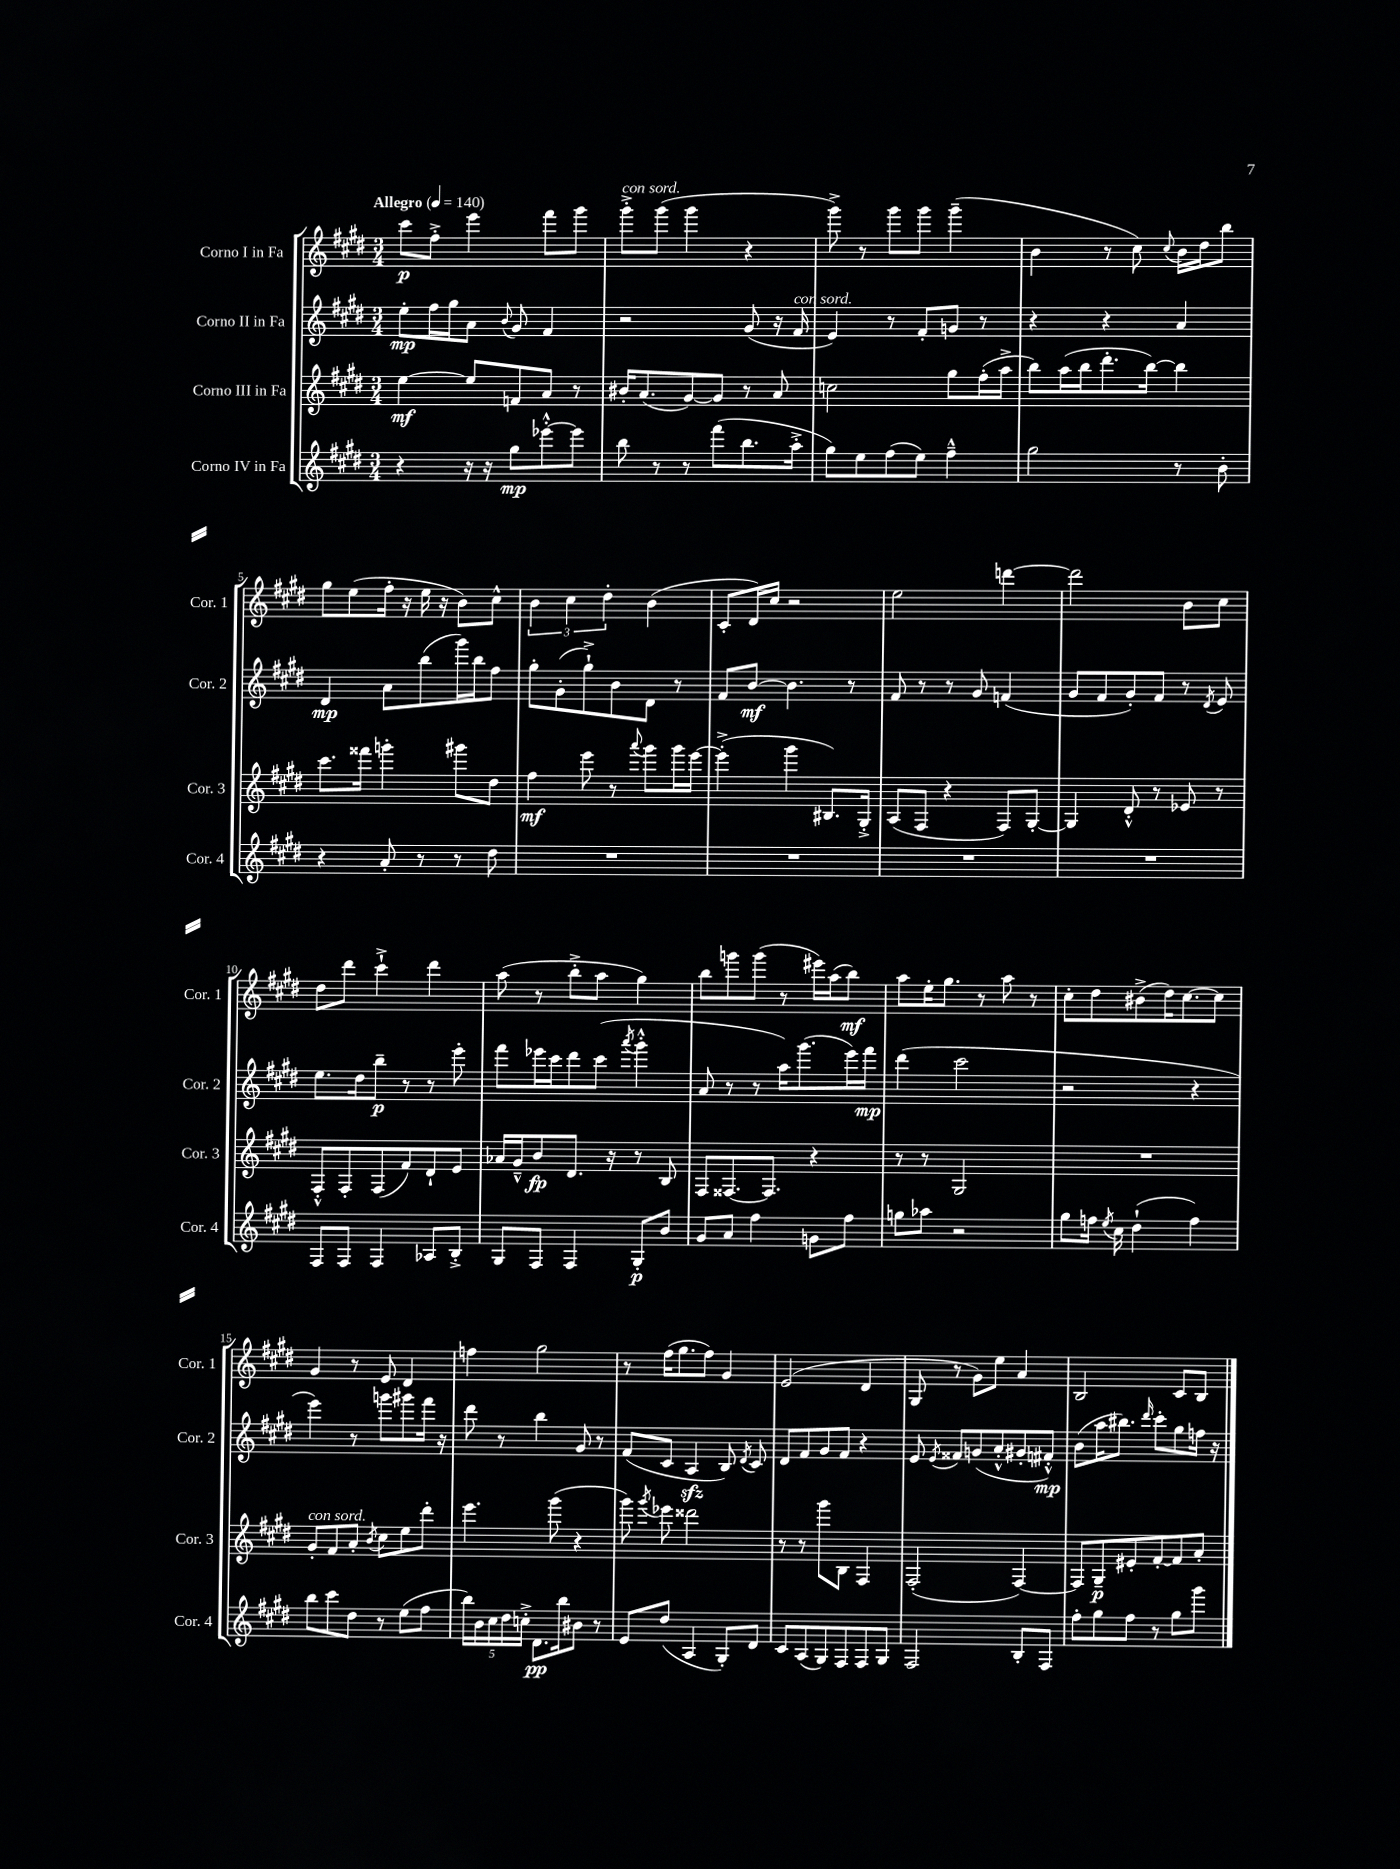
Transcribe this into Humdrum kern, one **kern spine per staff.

**kern	**dynam	**kern	**dynam	**kern	**dynam	**kern	**dynam
*part4	*part4	*part3	*part3	*part2	*part2	*part1	*part1
*staff4	*staff4	*staff3	*staff3	*staff2	*staff2	*staff1	*staff1
*I"Corno IV in Fa	*	*I"Corno III in Fa	*	*I"Corno II in Fa	*	*I"Corno I in Fa	*
*I'Cor. 4	*	*I'Cor. 3	*	*I'Cor. 2	*	*I'Cor. 1	*
*clefG2	*	*clefG2	*	*clefG2	*	*clefG2	*
*k[f#c#g#d#]	*	*k[f#c#g#d#]	*	*k[f#c#g#d#]	*	*k[f#c#g#d#]	*
*M3/4	*	*M3/4	*	*M3/4	*	*M3/4	*
*MM140	*	*MM140	*	*MM140	*	*MM140	*
=1	=1	=1	=1	=1	=1	=1	=1
!	!	!	!	!	!	!LO:TX:a:B:t=Allegro	!
4r	.	[4ee\	mf	8ee'\L	mp	8ccc#\L	p
.	.	.	.	16ff#\L	.	8ff#'^\J	.
.	.	.	.	16gg#\J	.	.	.
16r	.	8ee/L]	.	8a\J	.	4eee\	.
16r	.	.	.	.	.	.	.
.	.	.	.	8qqb/	.	.	.
8gg#\L	mp	8fn/	.	8g#/	.	.	.
[8eee-X'^^\	.	8a/J	.	4f#/	.	8fff#\L	.
8eee-\J]	.	8r	.	.	.	8ggg#\J	.
=2	=2	=2	=2	=2	=2	=2	=2
!	!	!	!	!	!	!LO:TX:a:i:t=con sord.	!
8bb\	.	16b#X'/KL	.	2r	.	8ggg#'^\L	.
.	.	(8.a/	.	.	.	.	.
8r	.	.	.	.	.	(8ggg#\J	.
8r	.	[8g#/)	.	.	.	4ggg#\	.
(8fff#\L	.	8g#/J]	.	.	.	.	.
8.bb\	.	8r	.	(8g#/	.	4r	.
.	.	8a/	.	16r	.	.	.
!	!	!	!	!LO:TX:a:i:t=con sord.	!	!	!
16aa'^\Jk	.	.	.	16f#/	.	.	.
=3	=3	=3	=3	=3	=3	=3	=3
8gg#\L)	.	2ccn\	.	4e/)	.	8ggg#^\)	.
8ee\	.	.	.	.	.	8r	.
(8ff#\	.	.	.	8r	.	8ggg#\L	.
8ee\J)	.	.	.	8f#'/L	.	8ggg#\J	.
4ff#~^^\	.	8gg#\L	.	8gn/J	.	(4ggg#~\	.
.	.	(16ff#'\L	.	8r	.	.	.
.	.	16aa^\JJ	.	.	.	.	.
=4	=4	=4	=4	=4	=4	=4	=4
2gg#\	.	8bb\L)	.	4r	.	4b\	.
.	.	(16aa\L	.	.	.	.	.
.	.	16bb\J	.	.	.	.	.
.	.	8.ddd#'\	.	4r	.	8r	.
.	.	.	.	.	.	8cc#\)	.
.	.	[16bb\Jk)	.	.	.	.	.
.	.	.	.	.	.	8qqcc#/	.
8r	.	4bb\]	.	4a/	.	16b\LL	.
.	.	.	.	.	.	16dd#\J	.
8b'\	.	.	.	.	.	8bb\J	.
!!LO:LB:g=z
=5	=5	=5	=5	=5	=5	=5	=5
4r	.	8.ccc#\L	.	4d#/	mp	8gg#\L	.
.	.	.	.	.	.	(8ee\	.
.	.	16fff##X\Jk	.	.	.	.	.
8a'/	.	4gggn'\	.	8a\L	.	16ff#'\Jk	.
.	.	.	.	.	.	16r	.
8r	.	.	.	(8bb\	.	16ee\	.
.	.	.	.	.	.	16r	.
8r	.	8ggg#X\L	.	16ggg#\L)	.	8b\L)	.
.	.	.	.	16bb\J	.	.	.
8dd#\	.	8dd#\J	.	8ff#\J	.	8cc#^^\J	.
=6	=6	=6	=6	=6	=6	=6	=6
2.r	.	4ff#\	mf	8gg#'\L	.	6b\	.
.	.	.	.	(8g#'\	.	.	.
.	.	.	.	.	.	6cc#\	.
.	.	8eee\	.	8gg#`^\)	.	.	.
.	.	.	.	.	.	6dd#'\	.
.	.	8r	.	8b\	.	.	.
.	.	8qqaaa/	.	.	.	.	.
.	.	8ggg#\L	.	8d#\J	.	(4b\	.
.	.	16ggg#\L	.	8r	.	.	.
.	.	[16eee\JJ	.	.	.	.	.
=7	=7	=7	=7	=7	=7	=7	=7
2.r	.	(4eee'^\]	.	8f#/L	.	8c#'/L	.
.	.	.	.	[8b/J	mf	16d#/L)	.
.	.	.	.	.	.	16cc#/JJ	.
.	.	4ggg#\	.	4.b\]	.	2r	.
.	.	8.B#X/L)	.	.	.	.	.
.	.	.	.	8r	.	.	.
.	.	16G#'^/Jk	.	.	.	.	.
=8	=8	=8	=8	=8	=8	=8	=8
2.r	.	(8A/L	.	8f#/	.	2ee\	.
.	.	8F#/J	.	8r	.	.	.
.	.	4r	.	8r	.	.	.
.	.	.	.	8g#/	.	.	.
.	.	8F#/L)	.	(4fn/	.	[4dddn\	.
.	.	[8G#'/J	.	.	.	.	.
=9	=9	=9	=9	=9	=9	=9	=9
2.r	.	4G#/]	.	8g#/L	.	2ddd\]	.
.	.	.	.	8f#/	.	.	.
.	.	8d#'^^/	.	8g#'/)	.	.	.
.	.	8r	.	8f#/J	.	.	.
.	.	8e-X/	.	8r	.	8b\L	.
.	.	.	.	8qd#/	.	.	.
.	.	8r	.	8e/	.	8cc#\J	.
!!LO:LB:g=z
=10	=10	=10	=10	=10	=10	=10	=10
8F#/L	.	8F#'^^/L	.	8.ee\L	.	8dd#\L	.
8F#/J	.	8F#'/	.	.	.	8ddd#\J	.
.	.	.	.	16dd#\k	.	.	.
4F#/	.	(8F#/	.	8bb~\J	p	4ccc#`^\	.
.	.	8f#/)	.	8r	.	.	.
8A-X/L	.	8d#`/	.	8r	.	4ddd#\	.
8B'^/J	.	8e/J	.	8eee'\	.	.	.
=11	=11	=11	=11	=11	=11	=11	=11
8G#/L	.	16a-X/LL	.	8fff#\L	.	(8aa\	.
.	.	16g#~^^/J	.	.	.	.	.
8F#/J	.	8b/	fp	16eee-X\L	.	8r	.
.	.	.	.	16ccc#\J	.	.	.
4F#/	.	8.d#/J	.	8ddd#\	.	8bb'^\L	.
.	.	.	.	(8ccc#\J	.	8aa\J	.
.	.	16r	.	.	.	.	.
.	.	.	.	8qaaa/	.	.	.
8G#'/L	p	8r	.	4ggg#'^^\	.	4gg#\)	.
8b/J	.	8B/	.	.	.	.	.
=12	=12	=12	=12	=12	=12	=12	=12
8g#/L	.	8F#/L	.	8a/	.	8bb\L	.
8a/J	.	[8.F##X/	.	8r	.	8gggn\	.
4ff#\	.	.	.	8r	.	(8ggg\J	.
.	.	8.F##/J]	.	.	.	.	.
.	.	.	.	16aa\KL)	.	8r	.
.	.	.	.	(8.ggg#\	.	.	.
8gn\L	.	4r	.	.	.	16eee#X\LL)	.
.	.	.	.	.	.	(16aa\J	.
8ff#\J	.	.	.	16eee\L)	.	8bb\J)	mf
.	.	.	.	16fff#\JJ	mp	.	.
=13	=13	=13	=13	=13	=13	=13	=13
8ggn\L	.	8r	.	(4ddd#\	.	8aa\L	.
8aa-X\J	.	8r	.	.	.	16ee'\K	.
.	.	.	.	.	.	8.gg#\J	.
2r	.	2G#/	.	2ccc#\	.	.	.
.	.	.	.	.	.	8r	.
.	.	.	.	.	.	8aa\	.
.	.	.	.	.	.	8r	.
=14	=14	=14	=14	=14	=14	=14	=14
8gg#\L	.	2.r	.	2r	.	8cc#'\L	.
16ffn\Jk	.	.	.	.	.	8dd#\	.
8qee/	.	.	.	.	.	.	.
16cc#\	.	.	.	.	.	.	.
(4dd#`\	.	.	.	.	.	(8b#X^\	.
.	.	.	.	.	.	16dd#\K)	.
.	.	.	.	.	.	[8.cc#\	.
4ff\)	.	.	.	4r	.	.	.
.	.	.	.	.	.	8cc#\J]	.
!!LO:LB:g=z
=15	=15	=15	=15	=15	=15	=15	=15
!	!	!LO:TX:a:i:t=con sord.	!	!	!	!	!
8bb\L	.	8g#'/L	.	4eee\)	.	4g#/	.
8ccc#\	.	8f#/	.	.	.	.	.
8dd#\J	.	8a'/J	.	8r	.	8r	.
.	.	8qb/	.	.	.	.	.
8r	.	8cc#\L	.	8gggn\L	.	8e/	.
(8ee\L	.	8ee\	.	8ggg#X\	.	4d#/	.
8ff#\J	.	8ddd#'\J	.	16fff#\Jk	.	.	.
.	.	.	.	16r	.	.	.
=16	=16	=16	=16	=16	=16	=16	=16
20bb\LL)	.	4.eee\	.	8ddd#\	.	4ffn\	.
20b\	.	.	.	.	.	.	.
20cc#\	.	.	.	.	.	.	.
.	.	.	.	8r	.	.	.
20dd#\	.	.	.	.	.	.	.
20ccn'^\JJ	.	.	.	.	.	.	.
8.d#\L	pp	.	.	4bb\	.	2gg#\	.
.	.	(8ggg#\	.	.	.	.	.
16bb\k	.	.	.	.	.	.	.
8b#X\J	.	4r	.	8g#/	.	.	.
8r	.	.	.	8r	.	.	.
=17	=17	=17	=17	=17	=17	=17	=17
8e/L	.	8ggg#\)	.	(8f#/L	.	8r	.
.	.	8qggg#/	.	.	.	.	.
(8dd#/J	.	8eee-X\	.	8c#/J	.	(16ff#\KL	.
.	.	.	.	.	.	8.gg#\	.
4A/	.	2ddd##X\	.	4Azz/	.	.	.
.	.	.	.	.	.	8ff#\J)	.
8G#'/L)	.	.	.	8B/)	.	4g#/	.
.	.	.	.	8qd#/	.	.	.
8d#/J	.	.	.	8c#/	.	.	.
=18	=18	=18	=18	=18	=18	=18	=18
8c#/L	.	8r	.	8d#/L	.	(2e/	.
(8A/	.	8r	.	8f#/	.	.	.
8G#/)	.	8ggg#\L	.	8g#/	.	.	.
8F#/	.	8B\J	.	8f#/J	.	.	.
8F#/	.	4F#/	.	4r	.	4d#/	.
8G#/J	.	.	.	.	.	.	.
=19	=19	=19	=19	=19	=19	=19	=19
2F#/	.	(2F#'/	.	8e/	.	8G#/	.
.	.	.	.	8qe/	.	.	.
.	.	.	.	8f##X/L	.	8r	.
.	.	.	.	(8gn/	.	8g#\L)	.
.	.	.	.	8a'^^/	.	8ee\J	.
8B'/L	.	[4F#/)	.	8g#X'/	.	4a/	.
8F#/J	.	.	.	8f#X'^^/J)	mp	.	.
=20	=20	=20	=20	=20	=20	=20	=20
8ff#'\L	.	8F#/L]	.	(8b\L	.	2B/	.
8gg#\	.	8G#~/	p	16aa\K	.	.	.
.	.	.	.	8.bb#X\J)	.	.	.
8ff#\J	.	8e#X'/	.	.	.	.	.
.	.	.	.	16qqddd#/	.	.	.
8r	.	[8f#'/	.	8ccc#'\L	.	.	.
8gg#\L	.	8f#/]	.	8gg#\	.	8c#/L	.
8ggg#\J	.	8a'/J	.	16ffn\Jk	.	8B/J	.
.	.	.	.	16r	.	.	.
==	==	==	==	==	==	==	==
*-	*-	*-	*-	*-	*-	*-	*-
